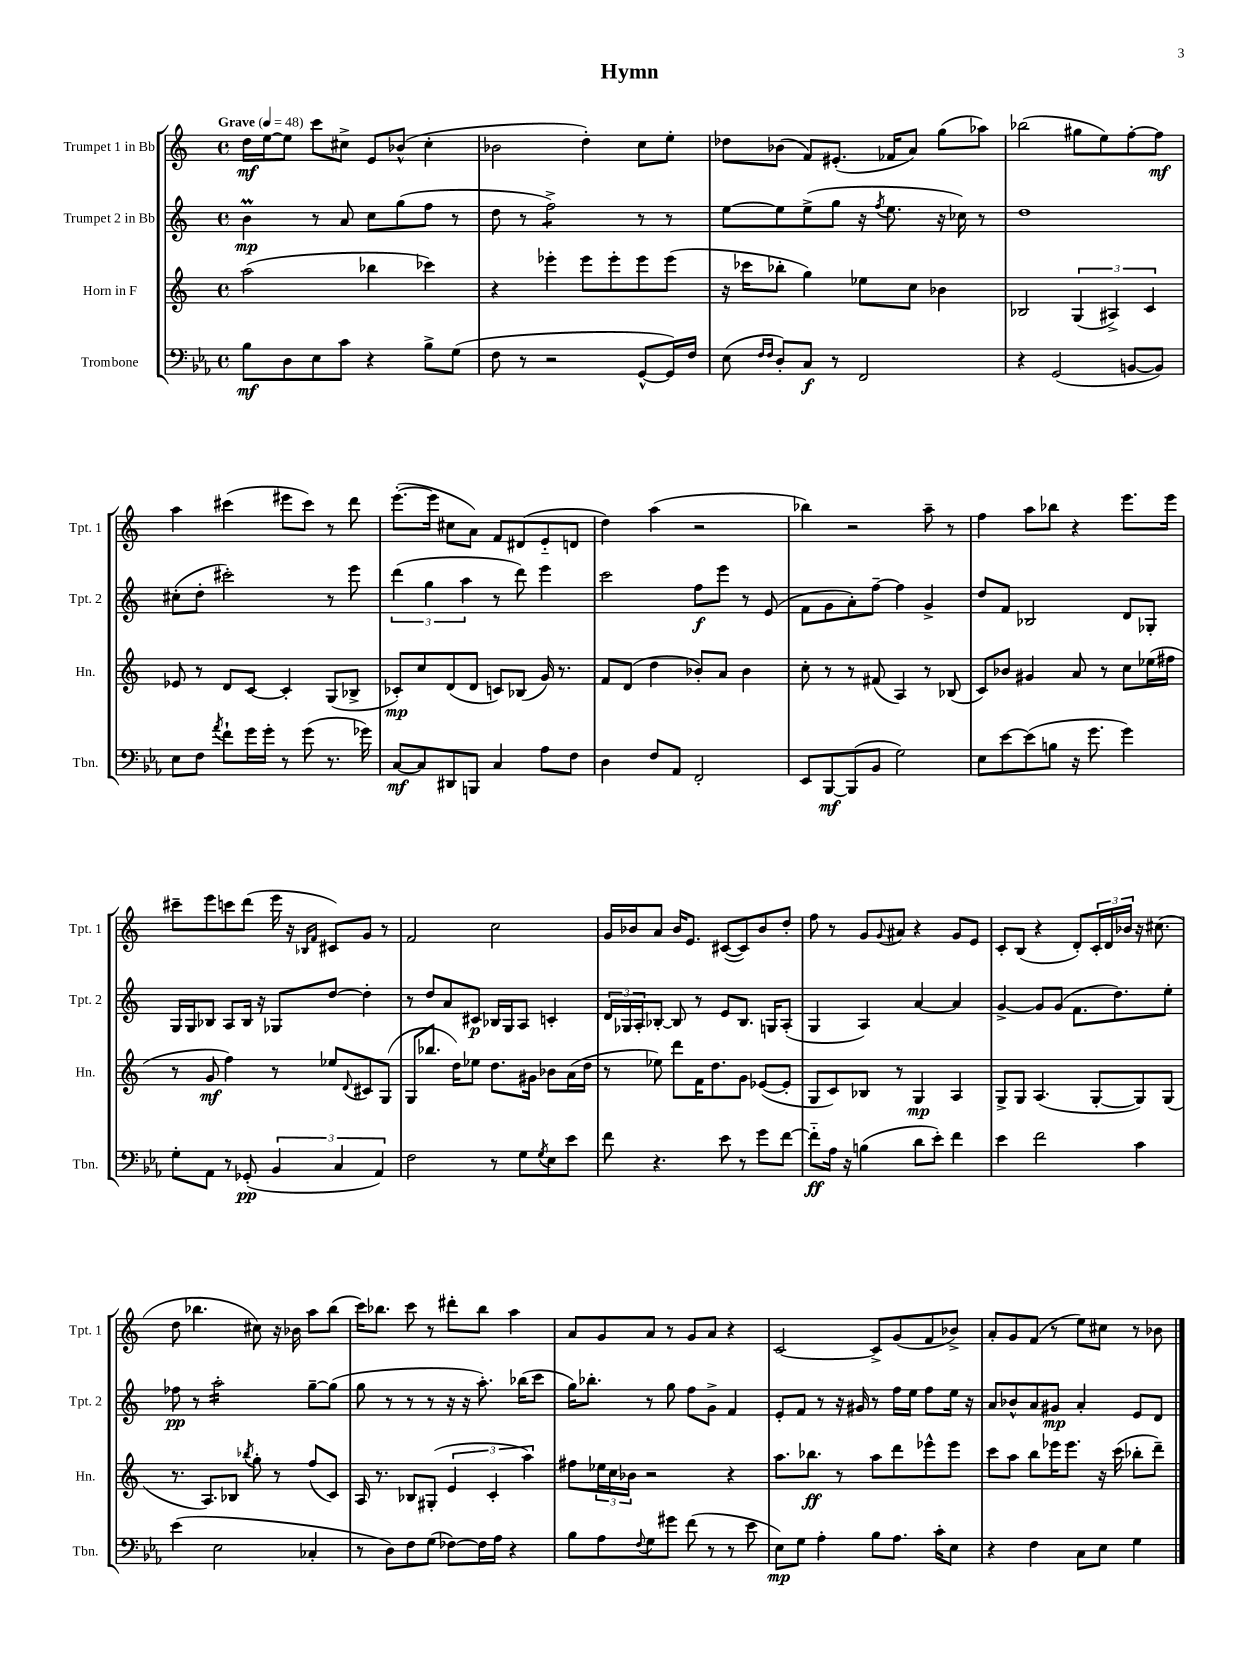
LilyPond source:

\header { title = "Hymn" }
<<
\new StaffGroup <<
\new Staff = "s0" \with { instrumentName = "Trumpet 1 in Bb" shortInstrumentName = "Tpt. 1" } {
    \clef treble \key c \major \defaultTimeSignature \time 4/4 \tempo "Grave" 4 = 48
    d''16\mf e''16~ e''8 c'''8 cis''8-> e'8 bes'8-^( cis''4-. |
    bes'2 d''4-.) c''8 e''8-. |
    des''8 bes'8( f'8) eis'8.-.( fes'16 a'8) g''8( aes''8) |
    bes''2( gis''8 e''8) f''8~-. f''8\mf |
    a''4 cis'''4( eis'''8 cis'''8) r8 d'''8 |
    e'''8.~-.( e'''16 cis''8 a'8) f'8 dis'8( e'8-_ d'8 |
    d''4) a''4( r2 |
    bes''4) r2 a''8-- r8 |
    f''4 a''8 bes''8 r4 e'''8. e'''16 |
    cis'''8-- e'''8 c'''8 d'''8( e'''16 r16 \grace { bes16 f'16 } cis'8) g'8 r8 |
    f'2 c''2 |
    g'16 bes'16 a'8 bes'16 e'8. cis'8~( cis'8) bes'8 d''8-. |
    f''8 r8 g'8 \appoggiatura { g'8 } ais'8 r4 g'8 e'8 |
    c'8-. b8( r4 d'8-.) \tuplet 3/2 { c'16-. d'16 bes'16 } r16 cis''8.( |
    d''8 bes''4. cis''8) r16 bes'16 a''8 bes''8( |
    c'''16) bes''8. c'''8 r8 dis'''8-. bes''8 a''4 |
    a'8 g'8 a'8 r8 g'8 a'8 r4 |
    c'2~ c'8-> g'8( f'8 bes'8->) |
    a'8-. g'8 f'8( r8 e''8) cis''8 r8 bes'8 \bar "|." |
}
\new Staff = "s1" \with { instrumentName = "Trumpet 2 in Bb" shortInstrumentName = "Tpt. 2" } {
    \clef treble \key c \major \defaultTimeSignature \time 4/4
    b'4\prall\mp r8 a'8 c''8 g''8( f''8 r8 |
    d''8 r8 f''2:8->) r8 r8 |
    e''8~ e''8 e''8->( g''8 r16 \acciaccatura { f''8 } e''8. r16 ces''16) r8 |
    d''1 |
    cis''8-.( d''8-. cis'''2-.) r8 e'''8 |
    \tuplet 3/2 { d'''4( g''4 a''4 } r8 d'''8) e'''4 |
    c'''2 f''8\f e'''8 r8 e'8( |
    f'8 g'8 a'8-.) f''8~-- f''4 g'4-> |
    d''8 f'8 bes2 d'8 ges8-. |
    g16 g16 bes8 a8 bes16 r16 ges8 d''8~ d''4-. |
    r8 d''8 a'8 cis'8\p bes16 g16 a8 c'4-. |
    \tuplet 3/2 { d'16 ges16 a16-. } bes8~-. bes8 r8 e'8 bes8. g16 a8-.( |
    g4 a4) a'4~ a'4 |
    g'4~-> g'8 g'8( f'8. d''8.) e''8-. |
    fes''8\pp r8 a''2:16-. g''8~-- g''8( |
    g''8 r8 r8 r8 r16 r16 a''8.-.) bes''16( c'''8 |
    g''16) bes''8.-. r8 g''8 f''8 g'8-> f'4 |
    e'8-. f'8 r8 r16 gis'16 r8 f''16 e''16 f''8 e''16 r16 |
    a'8 bes'8-^ a'8 gis'8\mp a'4-. e'8 d'8 \bar "|." |
}
\new Staff = "s2" \with { instrumentName = "Horn in F" shortInstrumentName = "Hn." } {
    \clef treble \key c \major \defaultTimeSignature \time 4/4
    a''2( bes''4 ces'''4) |
    r4 ees'''4-. ees'''8 ees'''8-. ees'''8 ees'''8( |
    r16 ces'''16 bes''8-. g''4) ees''8 c''8 bes'4 |
    bes2 \tuplet 3/2 { g4( ais4->) c'4 } |
    ees'8 r8 d'8 c'8~ c'4-. g8( bes8-> |
    ces'8-.\mp) c''8 d'8( d'8 c'8) bes8( g'16) r8. |
    f'8 d'8( d''4 bes'8-.) a'8 bes'4 |
    c''8-. r8 r8 fis'8( a4) r8 bes8( |
    c'8) bes'8 gis'4 a'8 r8 c''8 ees''16( fis''16 |
    r8 g'8\mf f''4) r8 ees''8 \appoggiatura { d'8 } cis'8 g8( |
    g8 bes''8. d''16) ees''8 d''8. gis'16 bes'8 a'16( d''16 |
    r8 ees''8) d'''8 f'16 d''8. g'8 ees'8~( ees'8-. |
    g8 c'8) bes8 r8 g4\mp a4 |
    g8-> g8 a4.( g8~-. g8) g8( |
    r8. a8.) bes8 \acciaccatura { bes''8 } g''8-. r8 f''8( c'8) |
    a16 r8. bes8 gis8-.( \tuplet 3/2 { e'4 c'4-. a''4) } |
    fis''8 \tuplet 3/2 { ees''16 c''16 bes'16 } r2 r4 |
    a''8. bes''8.\ff r8 a''8 d'''8 ees'''8-^ ees'''8 |
    c'''8 a''8 b''8 ees'''16 ees'''8. r16 c'''16( bes''8-. d'''8--) \bar "|." |
}
\new Staff = "s3" \with { instrumentName = "Trombone" shortInstrumentName = "Tbn." } {
    \clef bass \key ees \major \defaultTimeSignature \time 4/4
    bes8\mf d8 ees8 c'8 r4 bes8-> g8( |
    f8 r8 r2 g,8~-^ g,16) f16 |
    ees8( \grace { f16 f16 } d8-.) c8\f r8 f,2 |
    r4 g,2( b,8~ b,8) |
    ees8 f8 \acciaccatura { aes'8 } f'8-! g'16 g'16-. r8 g'8( r8. ges'16) |
    c8~\mf c8 dis,8 b,,8 c4 aes8 f8 |
    d4 f8 aes,8 f,2-. |
    ees,8 bes,,8~\mf bes,,8( bes,8 g2) |
    ees8 ees'8~ ees'8( b8 r16 g'8. g'4) |
    g8-. aes,8 r8 ges,8-.\pp( \tuplet 3/2 { bes,4 c4 aes,4) } |
    f2 r8 g8 \acciaccatura { g8 } ees8 ees'8 |
    f'8 r4. ees'8 r8 g'8 f'8~ |
    f'8-_\ff aes16 r16 b4( d'8 ees'8-.) f'4 |
    ees'4 f'2 c'4 |
    ees'4( ees2 ces4-. |
    r8 d8) f8 g8( fes8~) fes16 aes16 r4 |
    bes8 aes8 \appoggiatura { f8 } g8 gis'8 f'8( r8 r8 ees'8 |
    ees8\mp) g8 aes4-. bes8 aes8. c'16-. ees8 |
    r4 f4 c8 ees8 g4 \bar "|." |
}
>>
>>
\layout { \context { \Score \remove "Bar_number_engraver" } }
